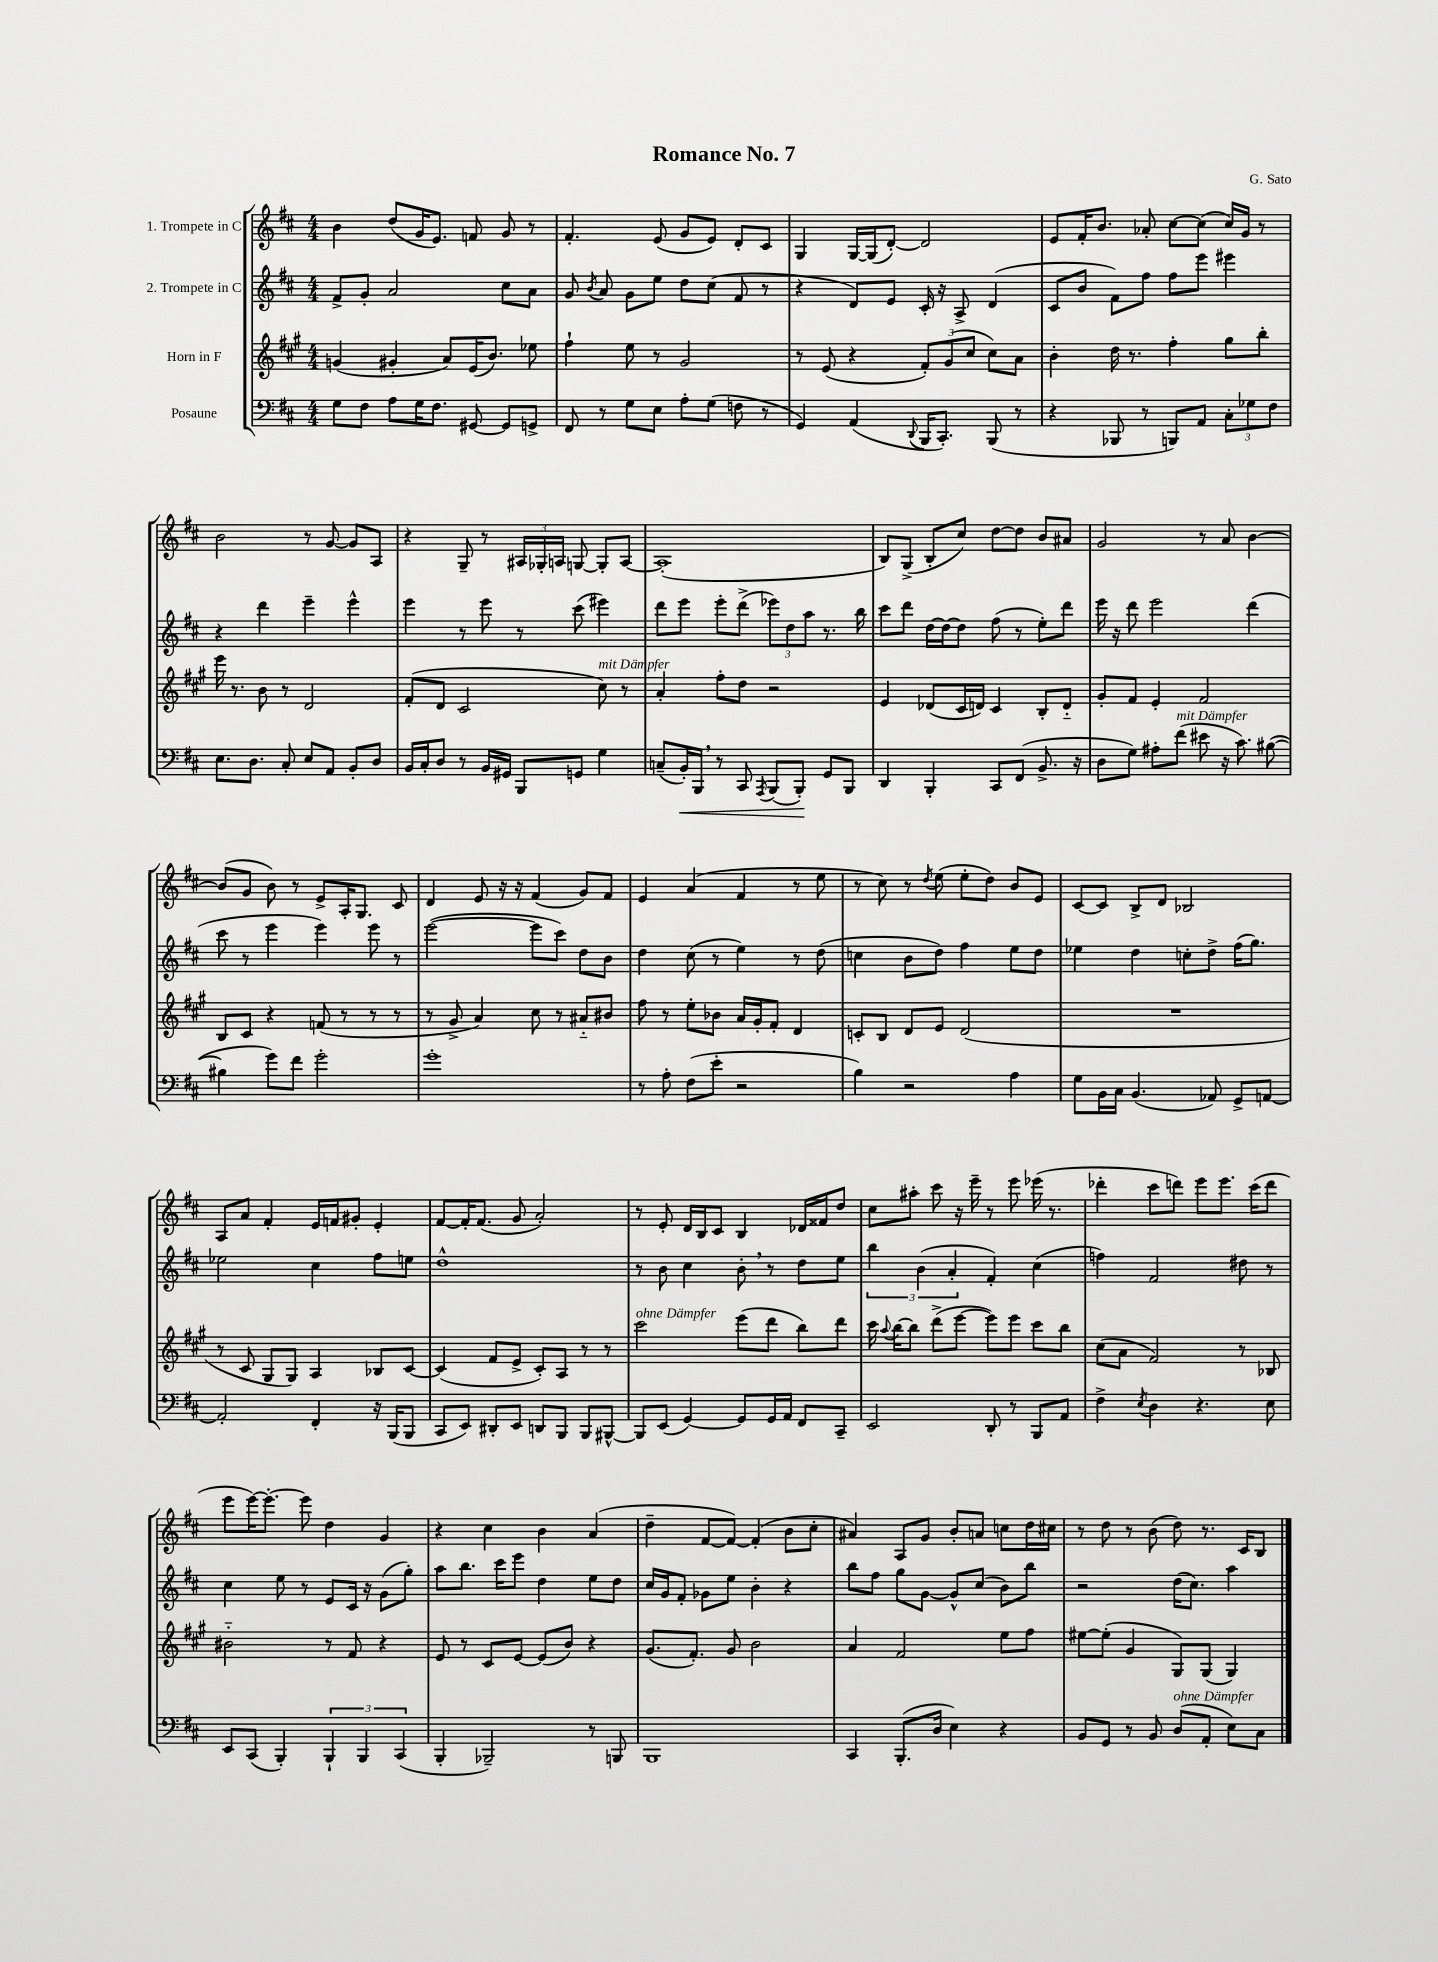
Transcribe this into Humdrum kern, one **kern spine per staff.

**kern	**kern	**kern	**kern
*staff4	*staff3	*staff2	*staff1
*clefF4	*clefG2	*clefG2	*clefG2
*k[f#c#]	*k[f#c#g#]	*k[f#c#]	*k[f#c#]
*M4/4	*M4/4	*M4/4	*M4/4
8G	(4g	8f#^	4b
8F#	.	8g'	.
8A	4g#'	2a	(8dd
16G	.	.	16g
8.F#	.	.	8.e)
.	8a)	.	.
[8GG#	(16e	.	8f
.	8.b)	.	.
8GG#]	.	8cc#	8g
8GG^	8ee-	8a	8r
=	=	=	=
8FF#	4ff#`	8g	4.f#'
.	.	8qb	.
8r	.	8a	.
8G	8ee	8g	.
8E	8r	8ee	(8e
8A'	2g#	8dd	8g
(8G	.	(8cc#	8e)
8F	.	8f#	8d'
8r	.	8r	8c#
=	=	=	=
4GG)	8r	4r	4G
.	(8e	.	.
(4AA	4r	8d)	[16G
.	.	.	(16G]
.	.	8e	[8d')
8qqDD	.	.	.
16BBB	12f#')	16c#'	2d]
8.CC#')	.	16r	.
.	(12g#	.	.
.	.	8A^	.
.	12cc#	.	.
(8BBB	8cc#)	(4d	.
8r	8a	.	.
=	=	=	=
4r	4b'	8c#	8e
.	.	8b	16f#'
.	.	.	8.b
8BBB-	16dd	8f#)	.
.	8.r	.	.
8r	.	8ff#	8a-'
8BBB)	4ff#'	8ff#	[8cc#
8AA	.	8eee	(8cc#]
12C#'	8gg#	4eee#	16cc#)
.	.	.	16g
12G-	.	.	.
.	8bb'	.	8r
12F#	.	.	.
=	=	=	=
8.E	16eee	4r	2b
.	8.r	.	.
8.D	.	.	.
.	8b	4ddd	.
8C#'	8r	.	.
8E	2d	4eee~	8r
8AA	.	.	[8g
8BB'	.	4eee^^	8g]
8D	.	.	8A
=	=	=	=
16BB	(8f#'	4eee	4r
16C#'	.	.	.
8D	8d	.	.
8r	2c#	8r	8G~
16BB	.	8eee	8r
16GG#	.	.	.
8BBB	.	8r	24A#
.	.	.	24G-'
.	.	.	24A
8GG	.	(8ccc#	[8G
4G	8cc#)	4eee#)	8G']
.	8r	.	[8A
=	=	=	=
(8C~	4a'	8ddd	(1A']
16BB')	.	8eee	.
16BBB	.	.	.
8r	8ff#'	8eee'	.
8CC#	8dd	(8ddd^	.
8qAAA	.	.	.
(8BBB	2r	12eee-)	.
.	.	12dd	.
8BBB')	.	.	.
.	.	12aa	.
8GG	.	8.r	.
8BBB	.	.	.
.	.	16bb	.
=	=	=	=
4DD	4e	8ccc#	8B)
.	.	8ddd	(8G^
4BBB'	(8d-	[16dd	8B'
.	.	16dd_	.
.	16c#	8dd]	8cc#)
.	16d)	.	.
8CC#	4c#	(8ff#	[8dd
(8FF#	.	8r	8dd]
8.BB^	8B'	8ee')	8b
.	8d'~	8ddd	8a#
16r	.	.	.
=	=	=	=
8D	8g#'	16eee	2g
.	.	16r	.
8G)	8f#	8ddd	.
8A#'	4e'	2eee	.
(8f#	.	.	.
8e#	2f#	.	8r
16r	.	.	8a
8.c#)	.	.	.
.	.	(4ddd	[4b
([8B#	.	.	.
=	=	=	=
4B#]	8B	8ccc#	(8b]
.	8c#	8r	8g
8g)	4r	4eee	8b)
8f#	.	.	8r
2g'	(8f	4eee)	8e^
.	8r	.	16A'
.	.	.	8.G
.	8r	8eee	.
.	8r	8r	8c#
=	=	=	=
1g'	8r	([2eee	4d
.	8g#^	.	.
.	4a)	.	8e
.	.	.	16r
.	.	.	16r
.	8cc#	8eee]	(4f#
.	8r	8ccc#)	.
.	8a#'~	8dd	8g)
.	8b#	8b	8f#
=	=	=	=
8r	8ff#	4dd	4e
8A'	8r	.	.
(8F#	8ee'	(8cc#	(4a
8e'	8b-	8r	.
2r	16a	4ee)	4f#
.	16g#'	.	.
.	8f#'	.	.
.	4d	8r	8r
.	.	(8dd	8ee
=	=	=	=
4B)	8c'	4cc	8r
.	8B	.	8cc#)
2r	8d	8b	8r
.	.	.	8qdd
.	8e	8dd)	(8ee
.	(2d	4ff#	8ee'
.	.	.	8dd)
4A	.	8ee	8b
.	.	8dd	8e
=	=	=	=
8G	1r	4ee-	[8c#
16BB	.	.	8c#]
16C#	.	.	.
(4.BB	.	4dd	8B^
.	.	.	8d
.	.	8cc'	2B-
8AA-)	.	8dd^	.
8GG^	.	(16ff#	.
.	.	8.gg)	.
[8AA	.	.	.
=	=	=	=
2AA']	8r	2ee-	8A
.	8c#	.	8a
.	8G#	.	4f#'
.	8G#)	.	.
4FF#'	4A	4cc#	16e
.	.	.	16f
.	.	.	8g#'
16r	8B-	8ff#	4e'
(16BBB	.	.	.
8BBB	[8c#	8ee	.
=	=	=	=
8CC#	(4c#]	1dd^^	[8f#
8EE)	.	.	16f#']
.	.	.	(8.f#
8DD#'	8f#	.	.
8EE	8e^	.	8g
8DD	8c#')	.	2a')
8BBB	8A	.	.
8BBB	8r	.	.
[8BBB#^^	8r	.	.
=	=	=	=
8BBB#]	2ccc#	8r	8r
(8EE	.	8b	8e'
[4GG)	.	4cc#	16d
.	.	.	16B
.	.	.	8c#
8GG]	(8eee	8b'	4B
16GG	8ddd	8r	.
16AA	.	.	.
8FF#	8bb)	8dd	16d-
.	.	.	16f##
8CC#~	8ddd	8ee	8dd
=	=	=	=
2EE	16ccc#	6bb	8cc#
.	8qqaa	.	.
.	[16bb	.	.
.	8bb]	.	8aa#'
.	.	(6b	.
.	(8ddd^	.	8ccc#
.	.	6a'	.
.	[8eee	.	16r
.	.	.	16eee~
8DD'	8eee])	4f#')	8r
8r	8eee	.	8eee
8BBB	8ccc#	(4cc#	(16eee-
.	.	.	8.r
8AA	8bb	.	.
=	=	=	=
4F#^	(8cc#	4ff)	4ddd-'
.	8a	.	.
8qE	.	.	.
4D	2f#)	2f#	8ccc#
.	.	.	8ddd)
4.r	.	.	8eee
.	.	.	8.eee
.	8r	8dd#	.
.	.	.	(16ccc#
8E	8B-	8r	8ddd
=	=	=	=
8EE	2b#'~	4cc#	8eee
(8CC#	.	.	[16eee)
.	.	.	8.eee'_
4BBB')	.	8ee	.
.	.	8r	8eee]
6BBB`	8r	8e	4dd
.	8f#	16c#	.
6BBB	.	.	.
.	.	16r	.
.	4r	(8g	4g
(6CC#	.	.	.
.	.	8gg')	.
=	=	=	=
4BBB'	8e	8aa	4r
.	8r	8.bb	.
2BBB-~)	8c#	.	4cc#
.	.	16ccc#	.
.	[8e	8eee	.
.	(8e]	4dd	4b
.	8b)	.	.
8r	4r	8ee	(4a
8BBB	.	8dd	.
=	=	=	=
1BBB	(8.g#	16cc#	4dd~
.	.	16g	.
.	.	8f#'	.
.	8.f#')	.	.
.	.	8g-	[8f#
.	8g#	8ee	8f#_)
.	2b	4b'	(4f#']
.	.	4r	8b
.	.	.	8cc#'
=	=	=	=
4CC#	4a	8bb	4a#)
.	.	8ff#	.
(8.BBB'	2f#	8gg	8A
.	.	[8g	8g
16D	.	.	.
4E)	.	8g^^]	8b'
.	.	(8cc#	8a
4r	8ee	8b)	8cc
.	8ff#	8bb	16dd
.	.	.	16cc#
=	=	=	=
8BB	[8ee#	2r	8r
8GG	(8ee#']	.	8dd
8r	4g#	.	8r
8BB	.	.	(8b
(8D	8G#)	(16dd	8dd)
.	.	8.cc#)	.
8AA'	(8G#	.	8.r
8E)	4G#)	4aa	.
.	.	.	16c#
8C#	.	.	8B
==	==	==	==
*-	*-	*-	*-
